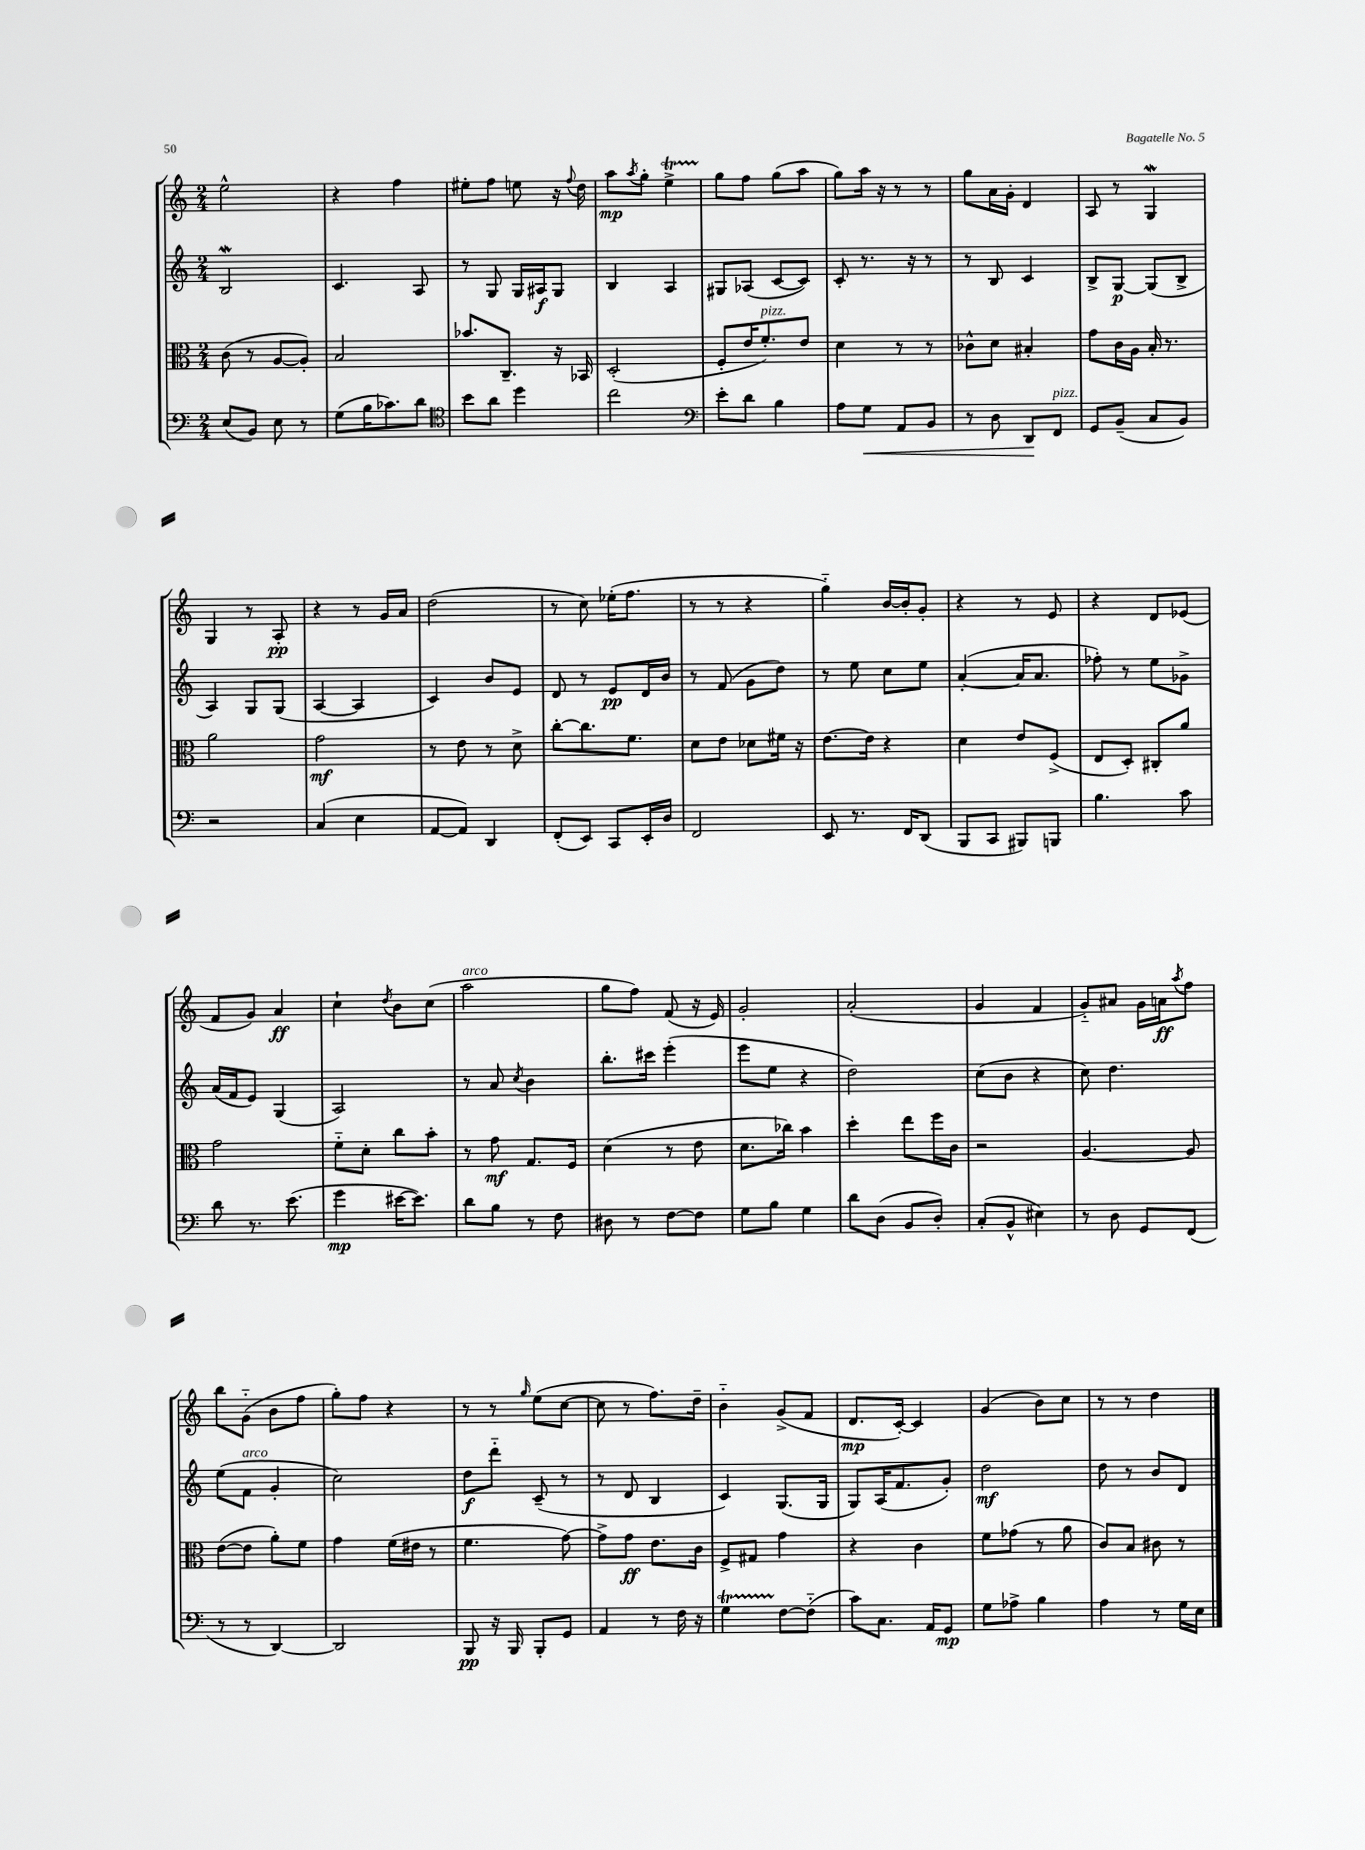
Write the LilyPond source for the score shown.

<<
\new StaffGroup <<
\new Staff = "s0" {
    \clef treble \key c \major \numericTimeSignature \time 2/4
    e''2-^ |
    r4 f''4 |
    eis''8-. f''8 e''8 r16 \appoggiatura { f''8 } d''16 |
    a''8\mp \acciaccatura { a''8 } g''8-. e''4->\startTrillSpan |
    g''8\stopTrillSpan f''8 g''8( a''8 |
    g''8) a''16 r16 r8 r8 |
    g''8 a'16 g'16-. d'4 |
    a8 r8 g4\mordent |
    g4 r8 a8-.\pp |
    r4 r8 g'16 a'16 |
    d''2( |
    r8 c''8) ees''16-.( f''8. |
    r8 r8 r4 |
    g''4-_) b'16~ b'16-. g'8-. |
    r4 r8 e'8 |
    r4 d'8 ees'8( |
    f'8 g'8) a'4\ff |
    c''4-! \acciaccatura { d''8 } b'8 c''8( |
    a''2^\markup { \italic "arco" } |
    g''8 f''8) f'8( r16 e'16) |
    g'2-. |
    a'2-.( |
    g'4 f'4 |
    g'8-_) ais'8 g'16 a'16\ff \acciaccatura { a''8 } f''8 |
    b''8 g'8-_( b'8 f''8 |
    g''8-.) f''8 r4 |
    r8 r8 \grace { g''16 } e''8( c''8~ |
    c''8 r8 f''8.) d''16-- |
    b'4-_ g'8->( f'8 |
    d'8.\mp c'16~-.) c'4 |
    g'4( b'8) c''8 |
    r8 r8 d''4 \bar "|." |
}
\new Staff = "s1" {
    \clef treble \key c \major \numericTimeSignature \time 2/4
    b2\mordent |
    c'4. a8 |
    r8 g8 g16 ais16\f g8 |
    b4 a4 |
    gis8 aes8( c'8~ c'8) |
    c'8-. r8. r16 r8 |
    r8 b8 c'4 |
    b8-> g8~\p g8( b8-> |
    a4) g8 g8( |
    a4~ a4 |
    c'4) b'8 e'8 |
    d'8 r8 e'8\pp d'16 b'16 |
    r8 f'8( g'8 d''8) |
    r8 e''8 c''8 e''8 |
    a'4~-.( a'16 a'8. |
    fes''8-.) r8 e''8 ges'8-> |
    a'16( f'16 e'8) g4( |
    a2) |
    r8 a'8 \acciaccatura { c''8 } b'4 |
    b''8.-. cis'''16 e'''4-.( |
    e'''8 e''8 r4 |
    d''2) |
    c''8( b'8 r4 |
    c''8) d''4. |
    e''8( f'8^\markup { \italic "arco" } g'4-. |
    c''2) |
    d''8\f d'''8-_ c'8--( r8 |
    r8 d'8 b4 |
    c'4) g8.( g16 |
    g8) a16( f'8. g'8-.) |
    d''2\mf |
    d''8 r8 b'8 d'8 \bar "|." |
}
\new Staff = "s2" {
    \clef alto \key c \major \numericTimeSignature \time 2/4
    c'8( r8 a8~ a8-.) |
    b2 |
    bes'8. c8.-- r16 bes,16 |
    d2-.( |
    f8-. e'16 f'8.-.^\markup { \italic "pizz." }) e'8 |
    d'4 r8 r8 |
    ces'8-^ d'8 bis4-. |
    g'8 c'16 a16 b16-. r8. |
    a'2 |
    g'2\mf |
    r8 e'8 r8 d'8-> |
    c''8~-. c''8. f'8. |
    d'8 e'8 des'8 fis'16 r16 |
    e'8.~ e'16 r4 |
    d'4 e'8 f8->( |
    e8 d8-.) cis8-. a'8 |
    g'2 |
    f'8-_ d'8-. c''8 b'8-. |
    r8 g'8\mf g8. f16 |
    d'4( r8 e'8 |
    d'8. ces''16) b'4 |
    d''4-. e''8 f''16 c'16 |
    r2 |
    a4.~ a8 |
    e'8~( e'8 a'8-.) f'8 |
    g'4 f'16( eis'16 r8 |
    f'4. g'8~) |
    g'8-> g'8\ff e'8. c'16 |
    f8-> gis8 g'4 |
    r4 c'4 |
    f'8 ges'8( r8 a'8 |
    c'8) b8 cis'8 r8 \bar "|." |
}
\new Staff = "s3" {
    \clef bass \key c \major \numericTimeSignature \time 2/4
    e8( b,8) e8 r8 |
    g8( b16 ces'8.) d'8 |
    \clef tenor b'8 a'8 d''4 |
    c''2 |
    \clef bass e'8-. d'8 b4 |
    a8 g8\< a,8 b,8 |
    r8 d8 d,8\! f,8^\markup { \italic "pizz." } |
    g,8 b,8--( c8 b,8) |
    r2 |
    c4( e4 |
    a,8~ a,8) d,4 |
    f,8-.( e,8) c,8 e,16-. d16 |
    f,2 |
    e,8 r8. f,16 d,8( |
    b,,8 c,8 bis,,8) b,,8 |
    b4. c'8 |
    d'8 r8. e'8.( |
    g'4\mp eis'16~ eis'8.) |
    d'8 b8 r8 f8 |
    dis8 r8 f8~ f8 |
    g8 b8 g4 |
    d'8 d8( b,8 d8-.) |
    c8-.( b,8-^ eis4) |
    r8 d8 g,8 f,8( |
    r8 r8 d,4~) |
    d,2 |
    b,,8\pp r16 b,,16 b,,8-. g,8 |
    a,4 r8 f16 r16 |
    g4\startTrillSpan f8~\stopTrillSpan f8-_( |
    c'8) c8. a,16 g,8\mp |
    g8 aes8-> b4 |
    a4 r8 g16 e16 \bar "|." |
}
>>
>>
\layout { \context { \Score \remove "Bar_number_engraver" } }
